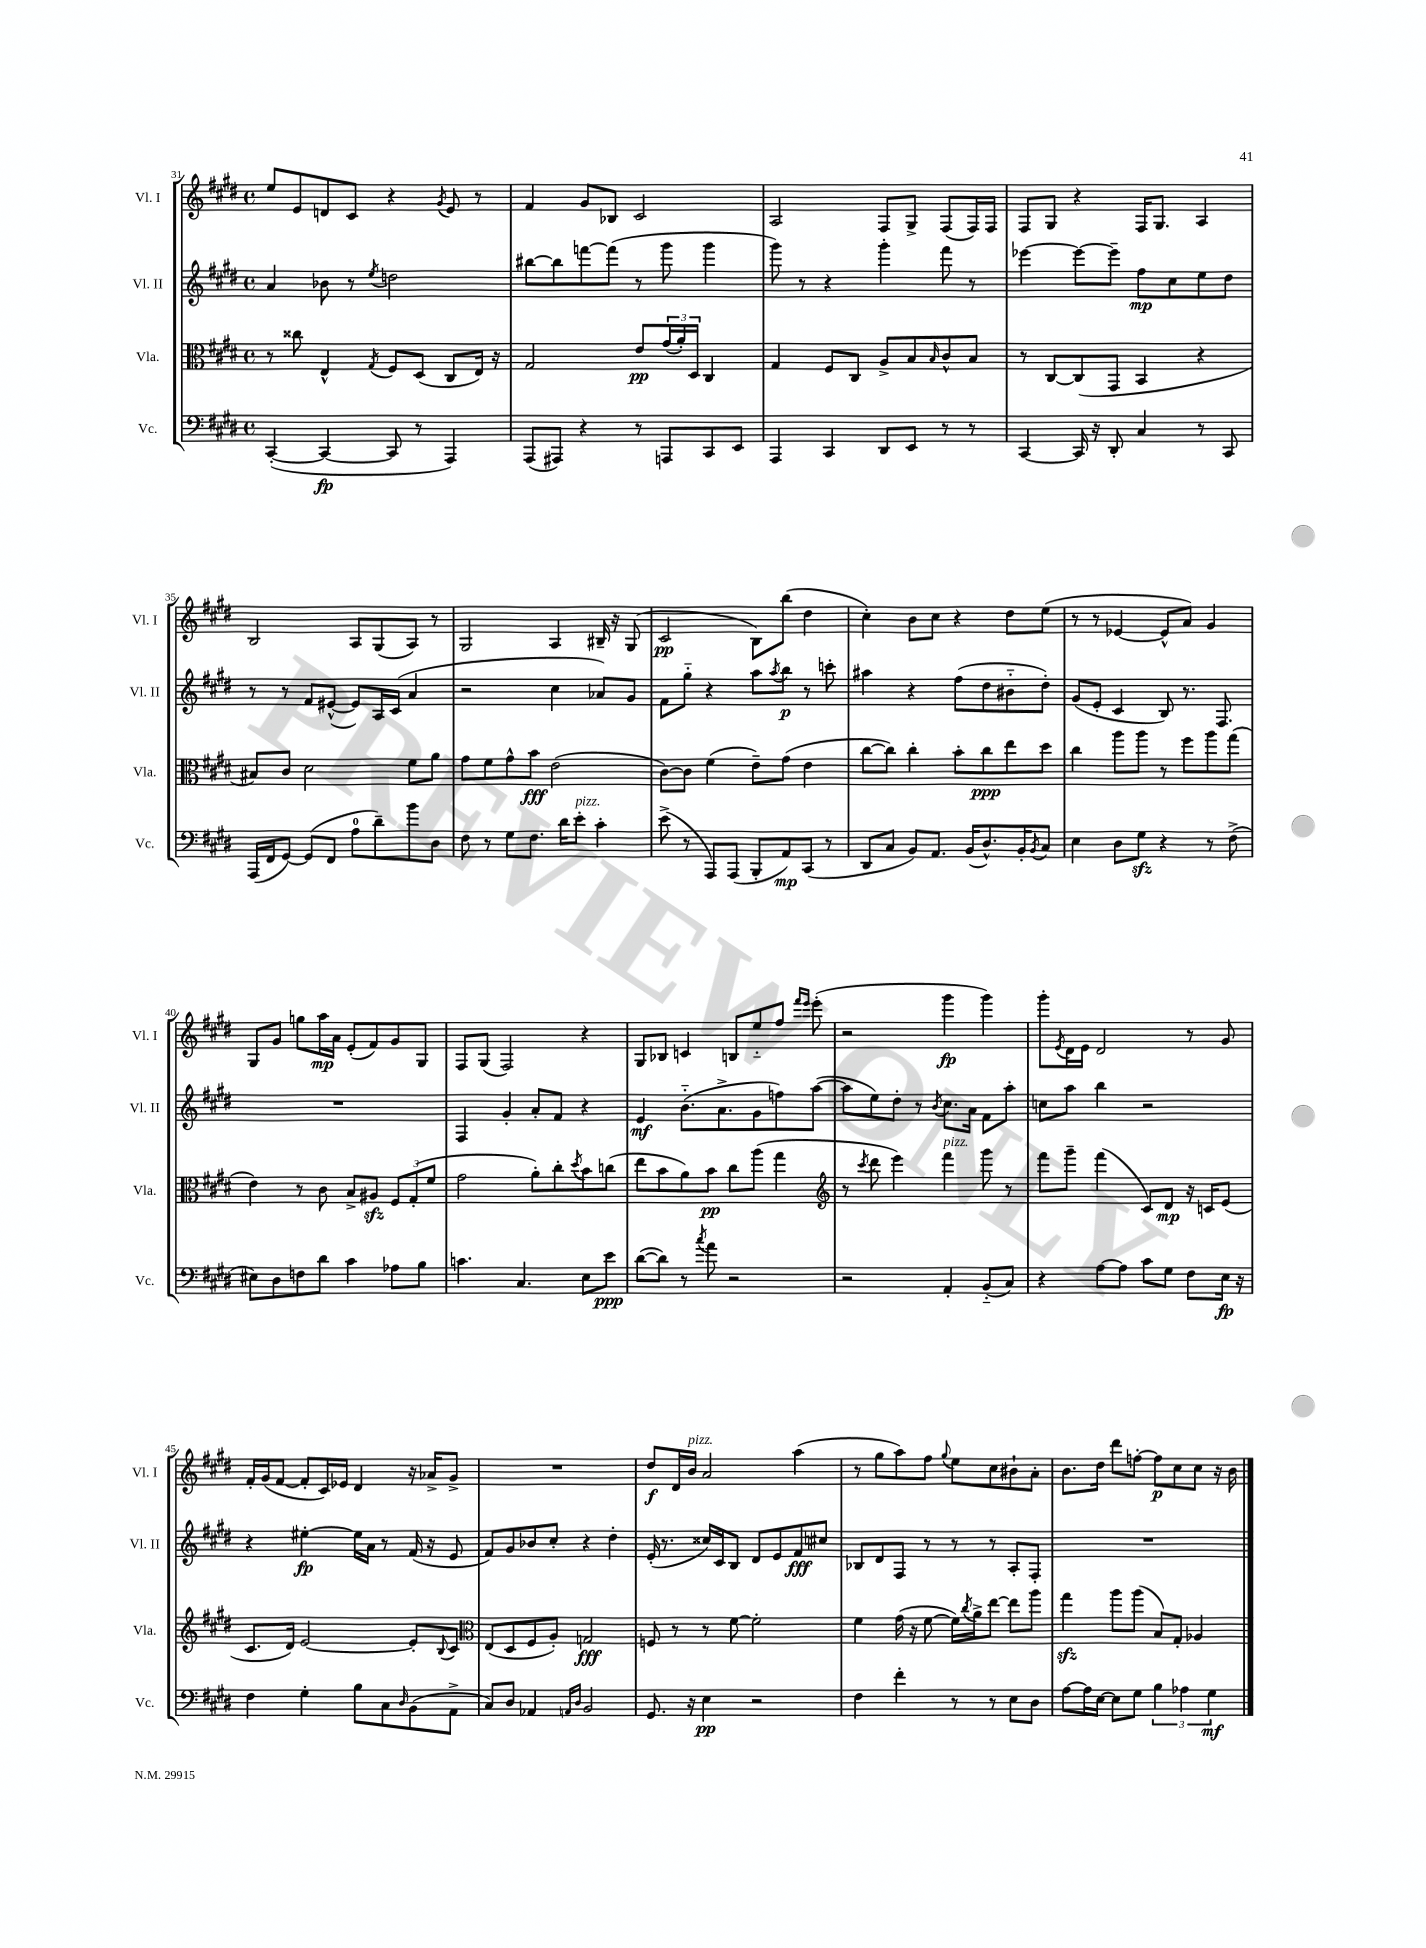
<<
\new StaffGroup <<
\new Staff = "s0" \with { instrumentName = "Vl. I" shortInstrumentName = "Vl. I" } {
    \clef treble \key e \major \defaultTimeSignature \time 4/4
    e''8 e'8 d'8 cis'8 r4 \acciaccatura { gis'8 } e'8 r8 |
    fis'4 gis'8 bes8 cis'2 |
    a2 fis8 gis8-> fis8( fis16) fis16 |
    fis8 gis8 r4 fis16 gis8. a4 |
    b2 a8 gis8( a8) r8 |
    gis2 a4 bis16-- r16 gis8( |
    cis'2\pp b8) b''8( dis''4 |
    cis''4-.) b'8 cis''8 r4 dis''8 e''8( |
    r8 r8 ees'4~ ees'8-^ a'8) gis'4 |
    gis8 gis'8 g''8 a''16\mp a'16 e'8-.( fis'8) gis'8 gis8 |
    fis8 gis8( fis2) r4 |
    gis8 bes8 c'4 b8 e''8-_ fis''8 \grace { fis'''16 e'''16 } e'''8-.( |
    r2 gis'''4\fp gis'''4) |
    gis'''8-. \acciaccatura { e'8 } dis'16 e'16 dis'2 r8 gis'8 |
    fis'16-. gis'16( fis'8~ fis'8-. cis'16) ees'16 dis'4 r16 aes'16-> gis'8-> |
    R1 |
    dis''8\f dis'16 b'16^\markup { \italic "pizz." } a'2 a''4( |
    r8 gis''8 a''8) fis''8 \appoggiatura { gis''8 } e''8 cis''8 bis'8-! a'8-. |
    b'8. dis''16 dis'''8 f''8~-. f''8\p cis''8 cis''8 r16 b'16 \bar "|." |
}
\new Staff = "s1" \with { instrumentName = "Vl. II" shortInstrumentName = "Vl. II" } {
    \clef treble \key e \major \defaultTimeSignature \time 4/4
    a'4 bes'8 r8 \acciaccatura { e''8 } d''2 |
    bis''8~ bis''8 f'''8~ f'''8( r8 gis'''8 gis'''4 |
    gis'''8) r8 r4 gis'''4-. fis'''8 r8 |
    ees'''4~ ees'''8~ ees'''8-- fis''8\mp cis''8 e''8 dis''8 |
    r8 r8 fis'8 eis'8~-^( eis'8) a16 cis'16( a'4 |
    r2 cis''4 aes'8) gis'8 |
    fis'8 gis''8-_ r4 a''8 \acciaccatura { a''8 } b''8\p r8 c'''8-. |
    ais''4 r4 fis''8( dis''8 bis'8-_ dis''8-.) |
    gis'8( e'8-. cis'4 b8) r8. fis8. |
    R1 |
    fis4 gis'4-. a'8-. fis'8 r4 |
    e'4\mf b'8.-_( a'8.-> gis'8 f''8) a''8~( |
    a''8 e''8) dis''8-. r8 \acciaccatura { b'8 } cis''8. a'16 fis'8 a''8-. |
    c''8 a''8 b''4 r2 |
    r4 eis''4~-.\fp eis''16 a'16 r8 fis'16( r16 e'8 |
    fis'8) gis'8 bes'8 cis''8-. r4 dis''4-. |
    e'16-.( r8. cisis''16) cis'16 b8 dis'8 e'8 fis'8\fff cis''8 |
    bes8 dis'8 fis8 r8 r8 r8 a8-. fis8-. |
    R1 \bar "|." |
}
\new Staff = "s2" \with { instrumentName = "Vla." shortInstrumentName = "Vla." } {
    \clef alto \key e \major \defaultTimeSignature \time 4/4
    r8 cisis''8 e4-^ \acciaccatura { gis8 } fis8 dis8( cis8 e16) r16 |
    gis2 e'8\pp \tuplet 3/2 { gis'16( a'16-.) dis16 } cis4 |
    gis4 fis8 cis8 a8-> b8 \grace { b16 } cis'8-^ b8 |
    r8 cis8~ cis8( gis,8 b,4 r4 |
    bis8) cis'8 dis'2 fis'8 a'8 |
    gis'8 fis'8 gis'8-^ b'8\fff e'2( |
    cis'8~) cis'8 fis'4( e'8--) gis'8( e'4 |
    cis''8~ cis''8) cis''4-. b'8-. cis''8\ppp e''8 dis''8 |
    cis''4 a''8 a''8 r8 fis''8 a''8 gis''8( |
    e'4) r8 cis'8 b8-> ais8\sfz \tuplet 3/2 { fis8 gis8-.( fis'8 } |
    gis'2 a'8-.) cis''8-. \acciaccatura { dis''8 } b'8 c''8( |
    e''8 b'8 a'8) b'8\pp cis''8 a''8( gis''4 |
    \clef treble r8 \acciaccatura { cis'''8 } dis'''8 e'''4) fis'''4^\markup { \italic "pizz." } gis'''8 r8 |
    fis'''8 gis'''8-- fis'''4( cis'8) dis'8\mp r16 c'16 e'8( |
    cis'8. dis'16) e'2~ e'8-. \appoggiatura { b8 } cis'8 |
    \clef alto e8( dis8 fis8 a8-.) g2\fff |
    f8 r8 r8 fis'8~ fis'2-. |
    fis'4 gis'16( r16 fis'8~ fis'16) \acciaccatura { cis''8 } a'16-> e''8~ e''8 a''8 |
    gis''4\sfz a''8 a''8( b8) gis8-. aes4 \bar "|." |
}
\new Staff = "s3" \with { instrumentName = "Vc." shortInstrumentName = "Vc." } {
    \clef bass \key e \major \defaultTimeSignature \time 4/4
    cis,4~-.( cis,4~\fp cis,8 r8 a,,4) |
    a,,8( ais,,8) r4 r8 a,,8 cis,8 e,8 |
    a,,4 cis,4 dis,8 e,8 r8 r8 |
    cis,4~ cis,16 r16 dis,8-. cis4 r8 cis,8 |
    a,,16( fis,16 gis,8~) gis,8( fis,8 a8-0 dis'8--) b'8 dis8 |
    fis8 r8 gis8 fis8. dis'16 e'8-.^\markup { \italic "pizz." } cis'4-. |
    e'8->( r8 a,,8) a,,8( b,,8-. a,8\mp) cis,8( r8 |
    dis,8 cis8 b,8) a,8. b,16( dis8.-^) b,16-. \acciaccatura { b,8 } cis8 |
    e4 dis8 gis8\sfz r4 r8 fis8->( |
    eis8) dis8 f8 dis'8 cis'4 aes8 b8 |
    c'4. cis4. e8 e'8\ppp |
    dis'8~( dis'8) r8 \acciaccatura { cis''8 } a'8 r2 |
    r2 a,4-. b,8-_( cis8) |
    r4 a8~ a8 cis'8 gis8 fis8 e16\fp r16 |
    fis4 gis4-. b8 cis8 \grace { dis16 } b,8( a,8-> |
    cis8) dis8 aes,4 \grace { a,16 dis16 } b,2 |
    gis,8. r16 e4\pp r2 |
    fis4 fis'4-. r8 r8 e8 dis8 |
    a8~ a16 e16~ e8 gis8 \tuplet 3/2 { b4 aes4 gis4\mf } \bar "|." |
}
>>
>>
\layout { \context { \Score currentBarNumber = #31 } }
